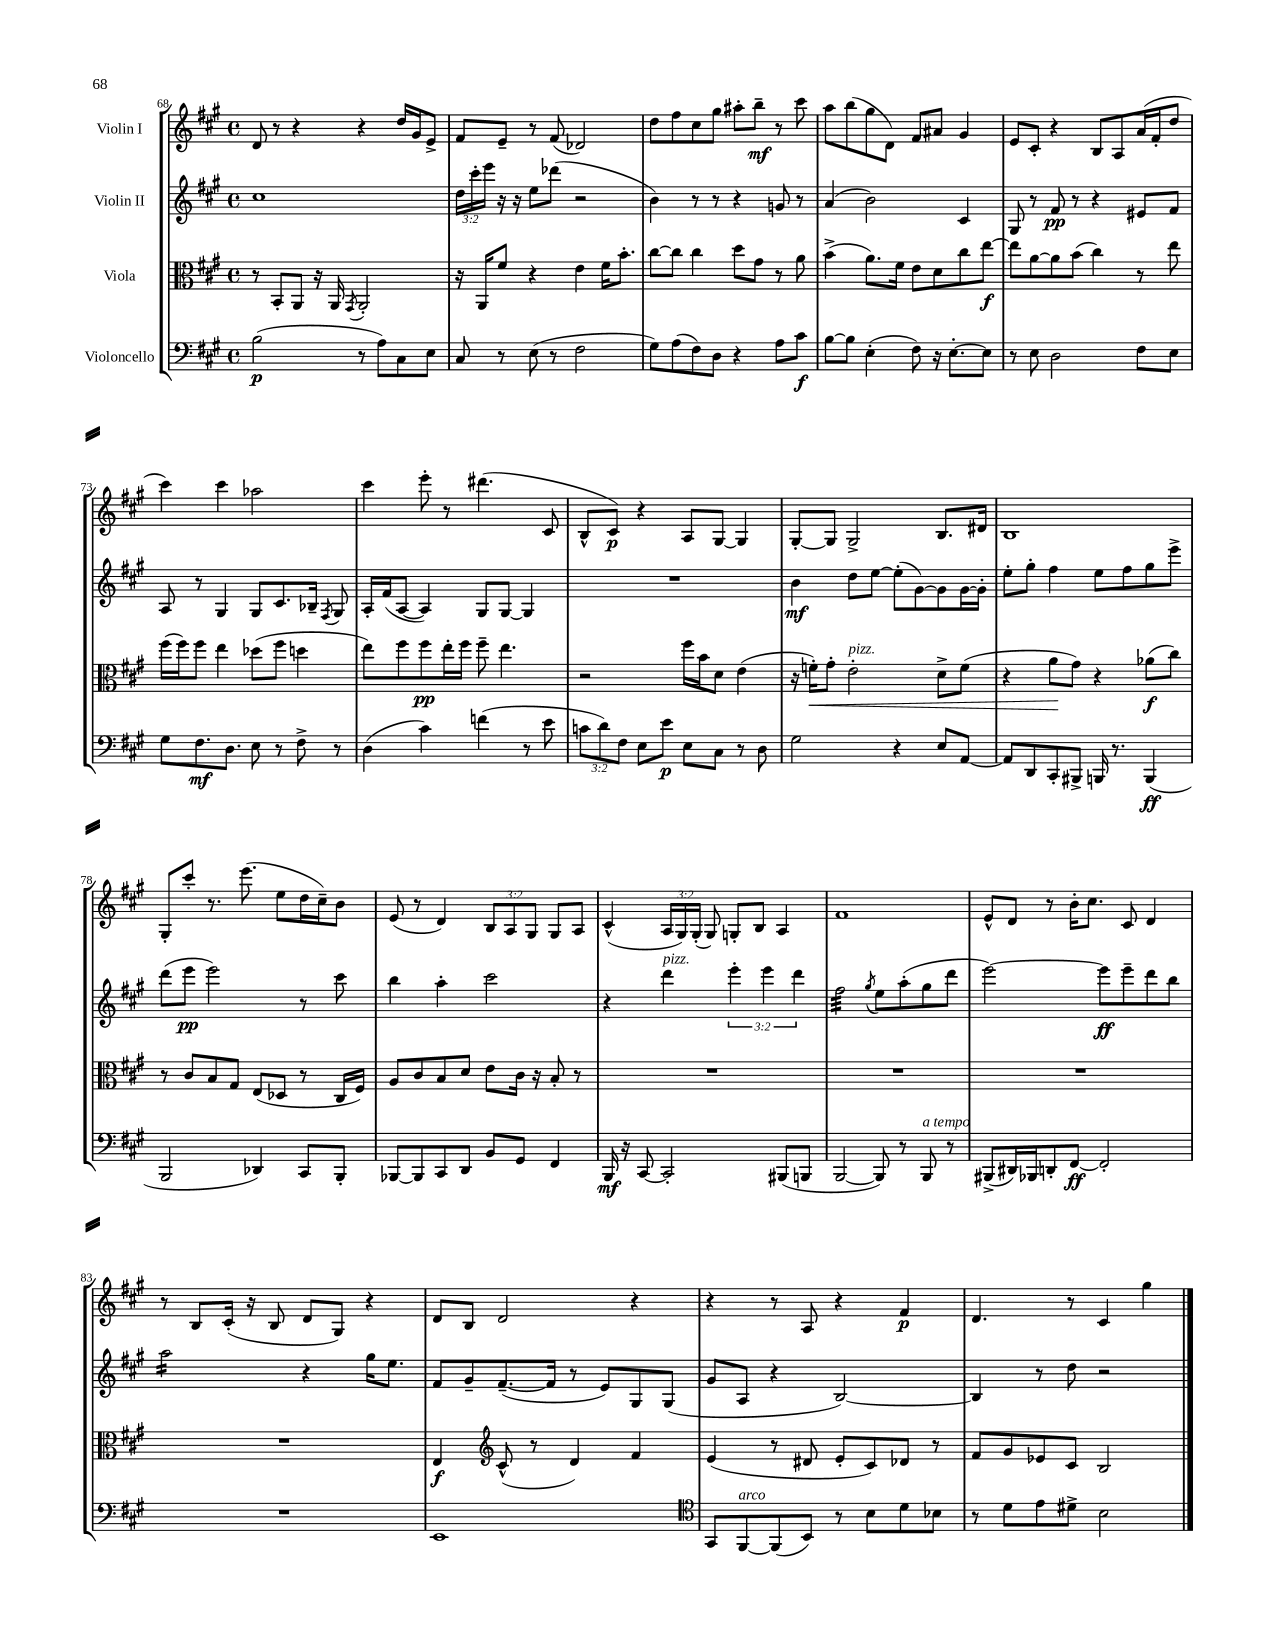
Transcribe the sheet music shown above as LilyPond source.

<<
\new StaffGroup <<
\new Staff = "s0" \with { instrumentName = "Violin I" } {
    \clef treble \key a \major \defaultTimeSignature \time 4/4 \override Staff.TupletNumber.text = #tuplet-number::calc-fraction-text
    \autoBeamOff d'8 r8 r4 r4 d''16[ gis'16 e'8]-> |
    fis'8[ e'8]-- r8 fis'8( des'2) |
    d''8[ fis''8 cis''8 gis''8] ais''8[-. b''8]--\mf r8 cis'''8 |
    a''8[ b''8( gis''8 d'8]) fis'8[ ais'8] gis'4 |
    e'8[ cis'8]-. r4 b8[ a8 a'16( fis'16-. d''8] |
    cis'''4) cis'''4 aes''2 |
    cis'''4 e'''8-. r8 dis'''4.( cis'8 |
    b8[-^ cis'8]\p) r4 a8[ gis8]~ gis4 |
    gis8[~-. gis8] gis2-> b8.[ dis'16] |
    b1 |
    gis8[-. cis'''8]-. r8. e'''8.( e''8[ d''16 cis''16--) b'8] |
    e'8( r8 d'4) \tuplet 3/2 { b8[ a8 gis8] } gis8[ a8] |
    cis'4-^( \tuplet 3/2 { a16[ gis16) gis16]-.( } gis8) g8[-. b8] a4 |
    fis'1 |
    e'8[-^ d'8] r8 b'16[-. cis''8.] cis'8 d'4 |
    r8 b8[ cis'16]-.( r16 b8 d'8[ gis8]) r4 |
    d'8[ b8] d'2 r4 |
    r4 r8 a8 r4 fis'4\p |
    d'4. r8 cis'4 gis''4 \bar "|." |
}
\new Staff = "s1" \with { instrumentName = "Violin II" } {
    \clef treble \key a \major \defaultTimeSignature \time 4/4 \override Staff.TupletNumber.text = #tuplet-number::calc-fraction-text
    \autoBeamOff cis''1 |
    \tuplet 3/2 { d''16[ cis'''16-. e'''16] } r16 r16 e''8[ des'''8]( r2 |
    b'4) r8 r8 r4 g'8 r8 |
    a'4( b'2) cis'4 |
    gis8 r8 fis'8\pp r8 r4 eis'8[ fis'8] |
    a8 r8 gis4 gis8[ cis'8. bes16]-- \acciaccatura { fis8 } gis8 |
    a16[-. fis'16( a8]~ a4) gis8[ gis8]~ gis4 |
    R1 |
    b'4\mf d''8[ e''8]~ e''8[-.( gis'8~) gis'8 gis'16~ gis'16]-. |
    e''8[-. gis''8]-. fis''4 e''8[ fis''8 gis''8 e'''8]-> |
    d'''8[( e'''8]\pp e'''2) r8 cis'''8 |
    b''4 a''4-. cis'''2 |
    r4 d'''4^\markup { \italic "pizz." } \tuplet 3/2 { e'''4-. e'''4 d'''4 } |
    fis''2:32 \acciaccatura { gis''8 } e''8[ a''8-.( gis''8 d'''8] |
    e'''2~) e'''8[\ff e'''8-- d'''8 b''8] |
    a''2:16 r4 gis''16[ e''8.] |
    fis'8[ gis'8-- fis'8.~--( fis'16] r8 e'8[) gis8 gis8]( |
    gis'8[ a8] r4 b2~) |
    b4 r8 d''8 r2 \bar "|." |
}
\new Staff = "s2" \with { instrumentName = "Viola" } {
    \clef alto \key a \major \defaultTimeSignature \time 4/4
    \autoBeamOff r8 b,8[-. a,8] r16 a,16 \acciaccatura { gis,8 } a,2-. |
    r16 a,16[ fis'8] r4 e'4 fis'16[ b'8.]-. |
    cis''8[~ cis''8] cis''4 d''8[ gis'8] r8 a'8 |
    b'4->( a'8.[) fis'16] e'8[ d'8 cis''8 e''8]~\f |
    e''8[ a'8~ a'8 b'8]( cis''4) r8 e''8 |
    fis''16[( fis''16) fis''8] e''4 des''8[( fis''8] d''4 |
    e''8[) fis''8 fis''8\pp e''16-. fis''16] fis''8-- e''4. |
    r2 fis''16[ b'16 d'8] e'4( |
    r16 f'16[-.\<) gis'8]-. e'2-.^\markup { \italic "pizz." } d'8[-> f'8]( |
    r4 a'8[\! gis'8]) r4 aes'8[\f( cis''8]) |
    r8 cis'8[ b8 gis8] e8[( des8] r8 cis16[ fis16]) |
    a8[ cis'8 b8 d'8] e'8[ cis'16] r16 b8-. r8 |
    R1 |
    R1 |
    R1 |
    R1 |
    e4\f \clef treble cis'8-^( r8 d'4) fis'4 |
    e'4( r8 dis'8 e'8[-. cis'8) des'8] r8 |
    fis'8[ gis'8 ees'8 cis'8] b2 \bar "|." |
}
\new Staff = "s3" \with { instrumentName = "Violoncello" } {
    \clef bass \key a \major \defaultTimeSignature \time 4/4 \override Staff.TupletNumber.text = #tuplet-number::calc-fraction-text
    \autoBeamOff b2\p( r8 a8[) cis8 e8] |
    cis8 r8 e8( r8 fis2 |
    gis8[) a8( fis8) d8] r4 a8[ cis'8]\f |
    b8[~ b8] e4-.( fis8) r16 e8.[~-. e8] |
    r8 e8 d2 fis8[ e8] |
    gis8[ fis8.\mf d8.] e8 r8 fis8-> r8 |
    d4( cis'4) f'4( r8 e'8 |
    \tuplet 3/2 { c'8[ d'8) fis8] } e8[ e'8]\p e8[ cis8] r8 d8 |
    gis2 r4 e8[ a,8]~ |
    a,8[ d,8 cis,8-. bis,,8]-> b,,16 r8. b,,4\ff( |
    b,,2 des,4) cis,8[ b,,8]-. |
    bes,,8[~ bes,,8 cis,8 d,8] b,8[ gis,8] fis,4 |
    b,,16\mf r16 cis,8~ cis,2-. bis,,8[( b,,8] |
    b,,2~ b,,8) r8 b,,8^\markup { \italic "a tempo" } r8 |
    bis,,8[->( dis,16) bes,,16 d,8-. fis,8]~\ff fis,2-. |
    R1 |
    e,1 |
    \clef tenor gis,8[ fis,8~^\markup { \italic "arco" } fis,8( b,8]) r8 b8[ d'8 bes8] |
    r8 d'8[ e'8 dis'8]-> b2 \bar "|." |
}
>>
>>
\layout { \context { \Score currentBarNumber = #68 } }
